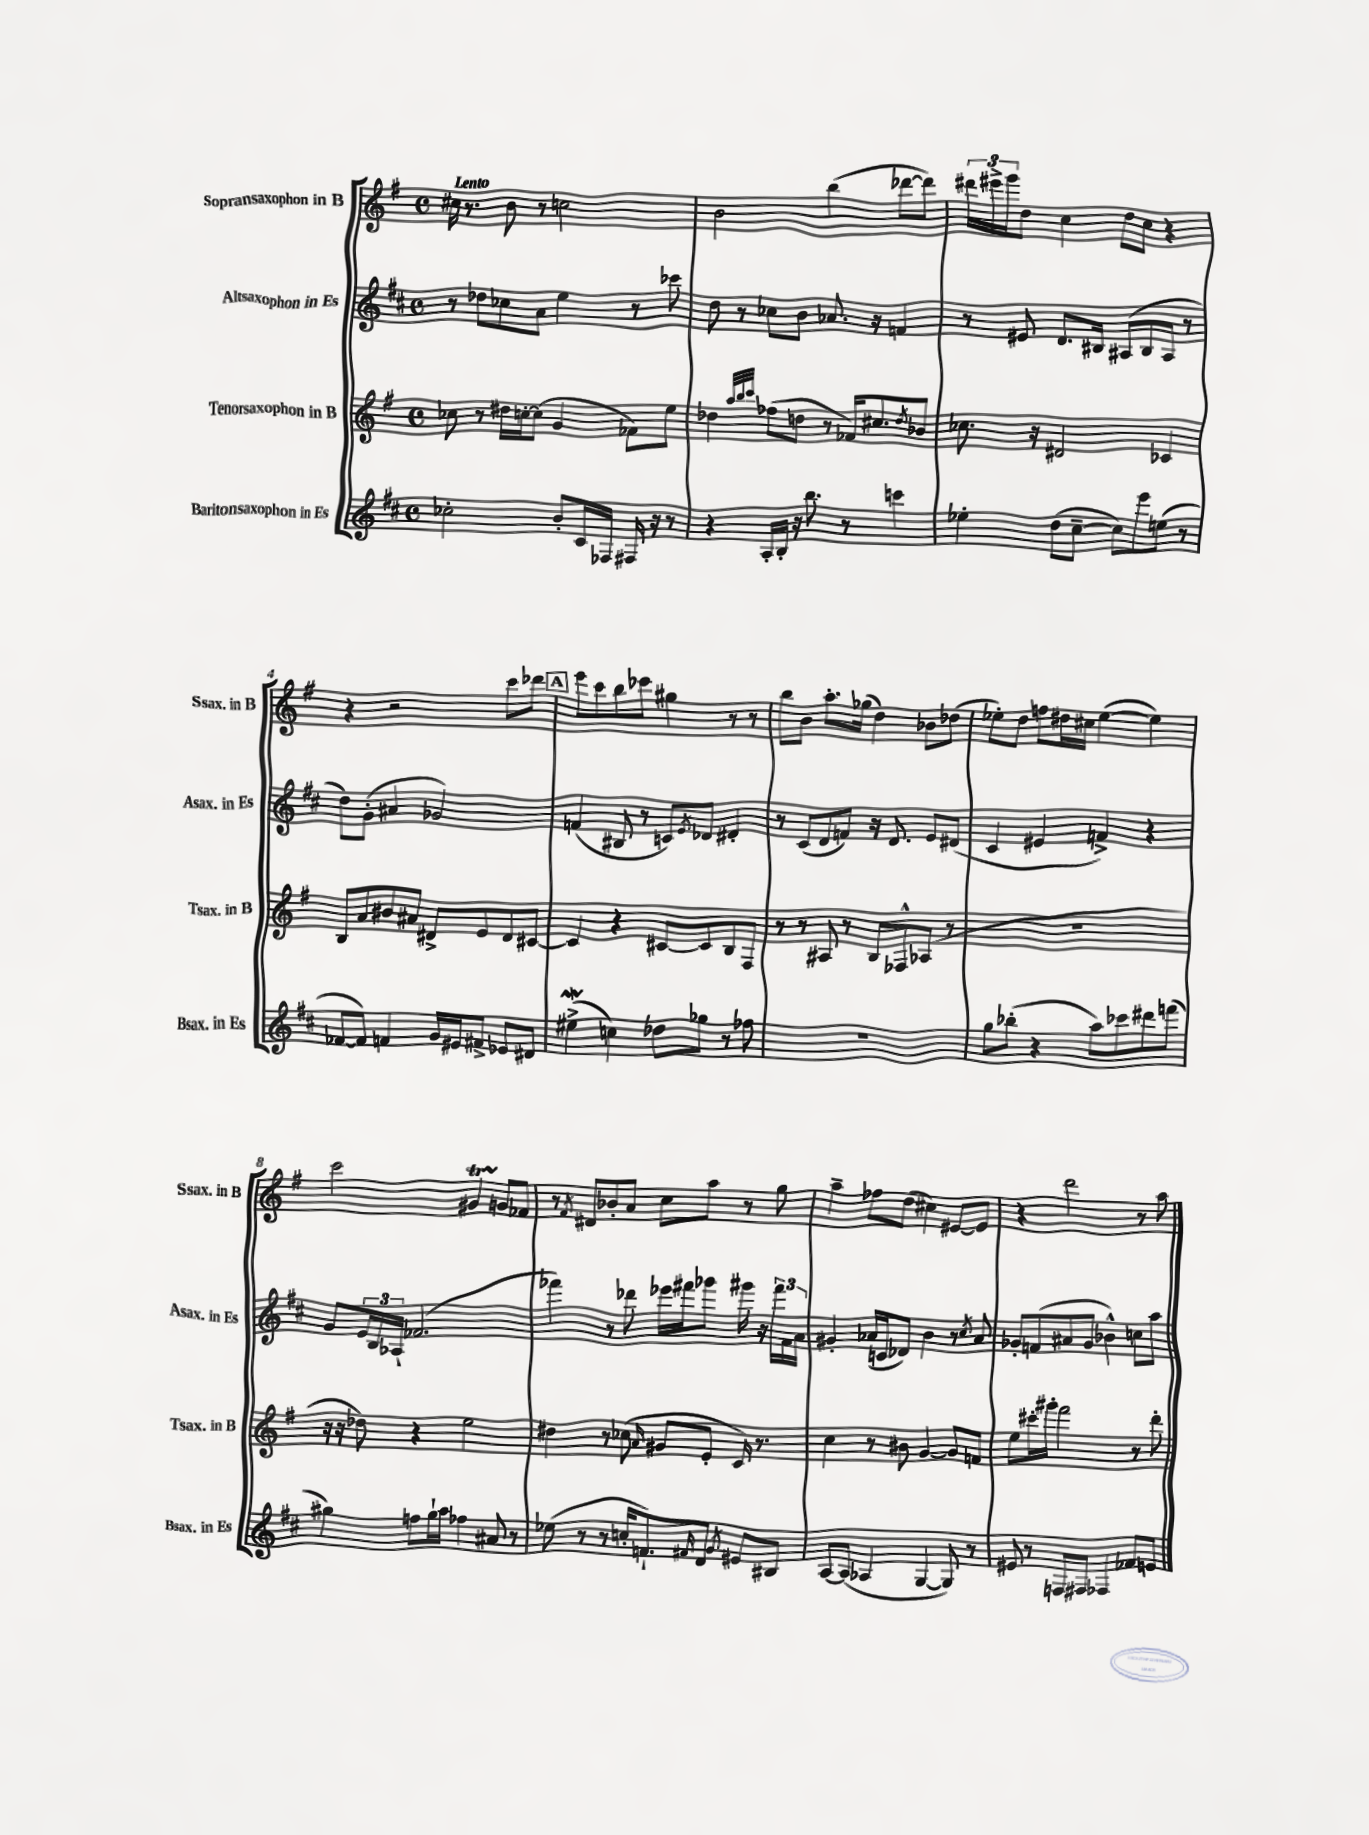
<<
\new StaffGroup <<
\new Staff = "s0" \with { instrumentName = "Sopransaxophon in B" shortInstrumentName = "Ssax. in B" } {
    \clef treble \key g \major \defaultTimeSignature \time 4/4 \tempo "Lento"
    cis''16 r8. b'8 r8 c''2 |
    b'2 b''4( des'''8~ des'''8) |
    \tuplet 3/2 { dis'''16 eis'''16-> g'''16 } d''8 c''4 d''8 c''8 r4 |
    r4 r2 c'''8 des'''8 |
    \mark \markup { \box "A" } e'''8 c'''8 b''8 ces'''8 gis''4 r8 r8 |
    b''8 b'8 a''8.-. ges''16( d''4) bes'8 des''8( |
    ees''8-.) d''8 f''8 dis''16 cis''16 ees''4~( ees''4) |
    c'''2 gis'4\startTrillSpan g'8\stopTrillSpan fes'8 |
    r8 \acciaccatura { fis'8 } dis'8 bes'8-. a'8 c''8 a''8 r8 g''8 |
    a''4-- fes''8 d''8( cis''4) eis'8~ eis'8 |
    r4 d'''2 r8 a''8 \bar "|." |
}
\new Staff = "s1" \with { instrumentName = "Altsaxophon in Es" shortInstrumentName = "Asax. in Es" } {
    \clef treble \key d \major \defaultTimeSignature \time 4/4
    r8 des''8 ces''8 a'8 e''4 r8 ces'''8 |
    d''8 r8 ces''8 b'8 aes'8. r16 f'4 |
    r8 eis'8 d'8. bis16 ais8( bis8 ais8 r8 |
    d''8) g'8-.( ais'4 ges'2) |
    \mark \markup { \box "A" } f'4( bis8 r8 c'8) \acciaccatura { e'8 } des'8 dis'4-. |
    r8 cis'8( d'8 f'8) r16 d'8. e'8 dis'8( |
    cis'4 eis'4 f'4->) r4 |
    g'8 \tuplet 3/2 { e'16 b16 aes16-! } fes'2.( |
    fes'''4) r8 des'''8 ees'''16 fis'''16 ges'''8 gis'''16 r16 \tuplet 3/2 { fis'''16 fis'16 a'16 } |
    gis'4-. aes'16( c'16 des'8) b'4 r8 \acciaccatura { cis''8 } aes'8 |
    ges'8-. f'8( ais'8 ges'8 bes'4-^) c''8 a''8 \bar "|." |
}
\new Staff = "s2" \with { instrumentName = "Tenorsaxophon in B" shortInstrumentName = "Tsax. in B" } {
    \clef treble \key g \major \defaultTimeSignature \time 4/4
    ces''8 r8 dis''16 c''16~-. c''8( g'4 fes'8) e''8 |
    des''4 \grace { a''32 b''32 c'''32 } fes''8( d''8 r8 fes'16) cis''8. \acciaccatura { d''8 } bes'8 |
    ces''8. r16 dis'2 ces'4 |
    b8 a'8 bis'8 ais'8 dis'8-> e'8 dis'8 cis'8~ |
    \mark \markup { \box "A" } cis'4 r4 cis'8~ cis'8 b8 fis8 |
    r8 r8 ais8 r8 b8 fes8-^ aes8( r8 |
    R1 |
    r16 r16 des''8) r4 e''2 |
    dis''4 r8 ces''8( \grace { a'16 } gis'8 e'8-. c'16) r8. |
    c''4 r8 bis'8 g'4~ g'8 f'8 |
    e''8 cis'''16-. gis'''16-. fis'''2 r8 d'''8-. \bar "|." |
}
\new Staff = "s3" \with { instrumentName = "Baritonsaxophon in Es" shortInstrumentName = "Bsax. in Es" } {
    \clef treble \key d \major \defaultTimeSignature \time 4/4
    ces''2-. b'8-. cis'16 fes16 fis16 r16 r8 |
    r4 a16-. b16-. r16 b''8. r8 c'''4 |
    ees''4-. d''8( cis''8~-- cis''8) e'''8 e''8( r8 |
    fes'8~ fes'8) f'4 g'16 eis'16 fis'8-> ees'8 dis'8 |
    \mark \markup { \box "A" } eis''4->\mordent( c''4) des''8 ges''8 r8 fes''8 |
    R1 |
    g''8 bes''8-.( r4 a''8) ces'''8 dis'''8 f'''8( |
    gis''4) f''8 gis''16-! a''16 fes''4 ais'8 r8 |
    ees''8( r8 r8 c''16-. f'8.-!) \grace { fis'16 } d'8 \acciaccatura { g'8 } eis'8 bis8 |
    a8~ a8( aes4 g4~ g8) r8 |
    eis'8 r8 f8 fis8 fes4 fes'8 e'8 \bar "|." |
}
>>
>>
